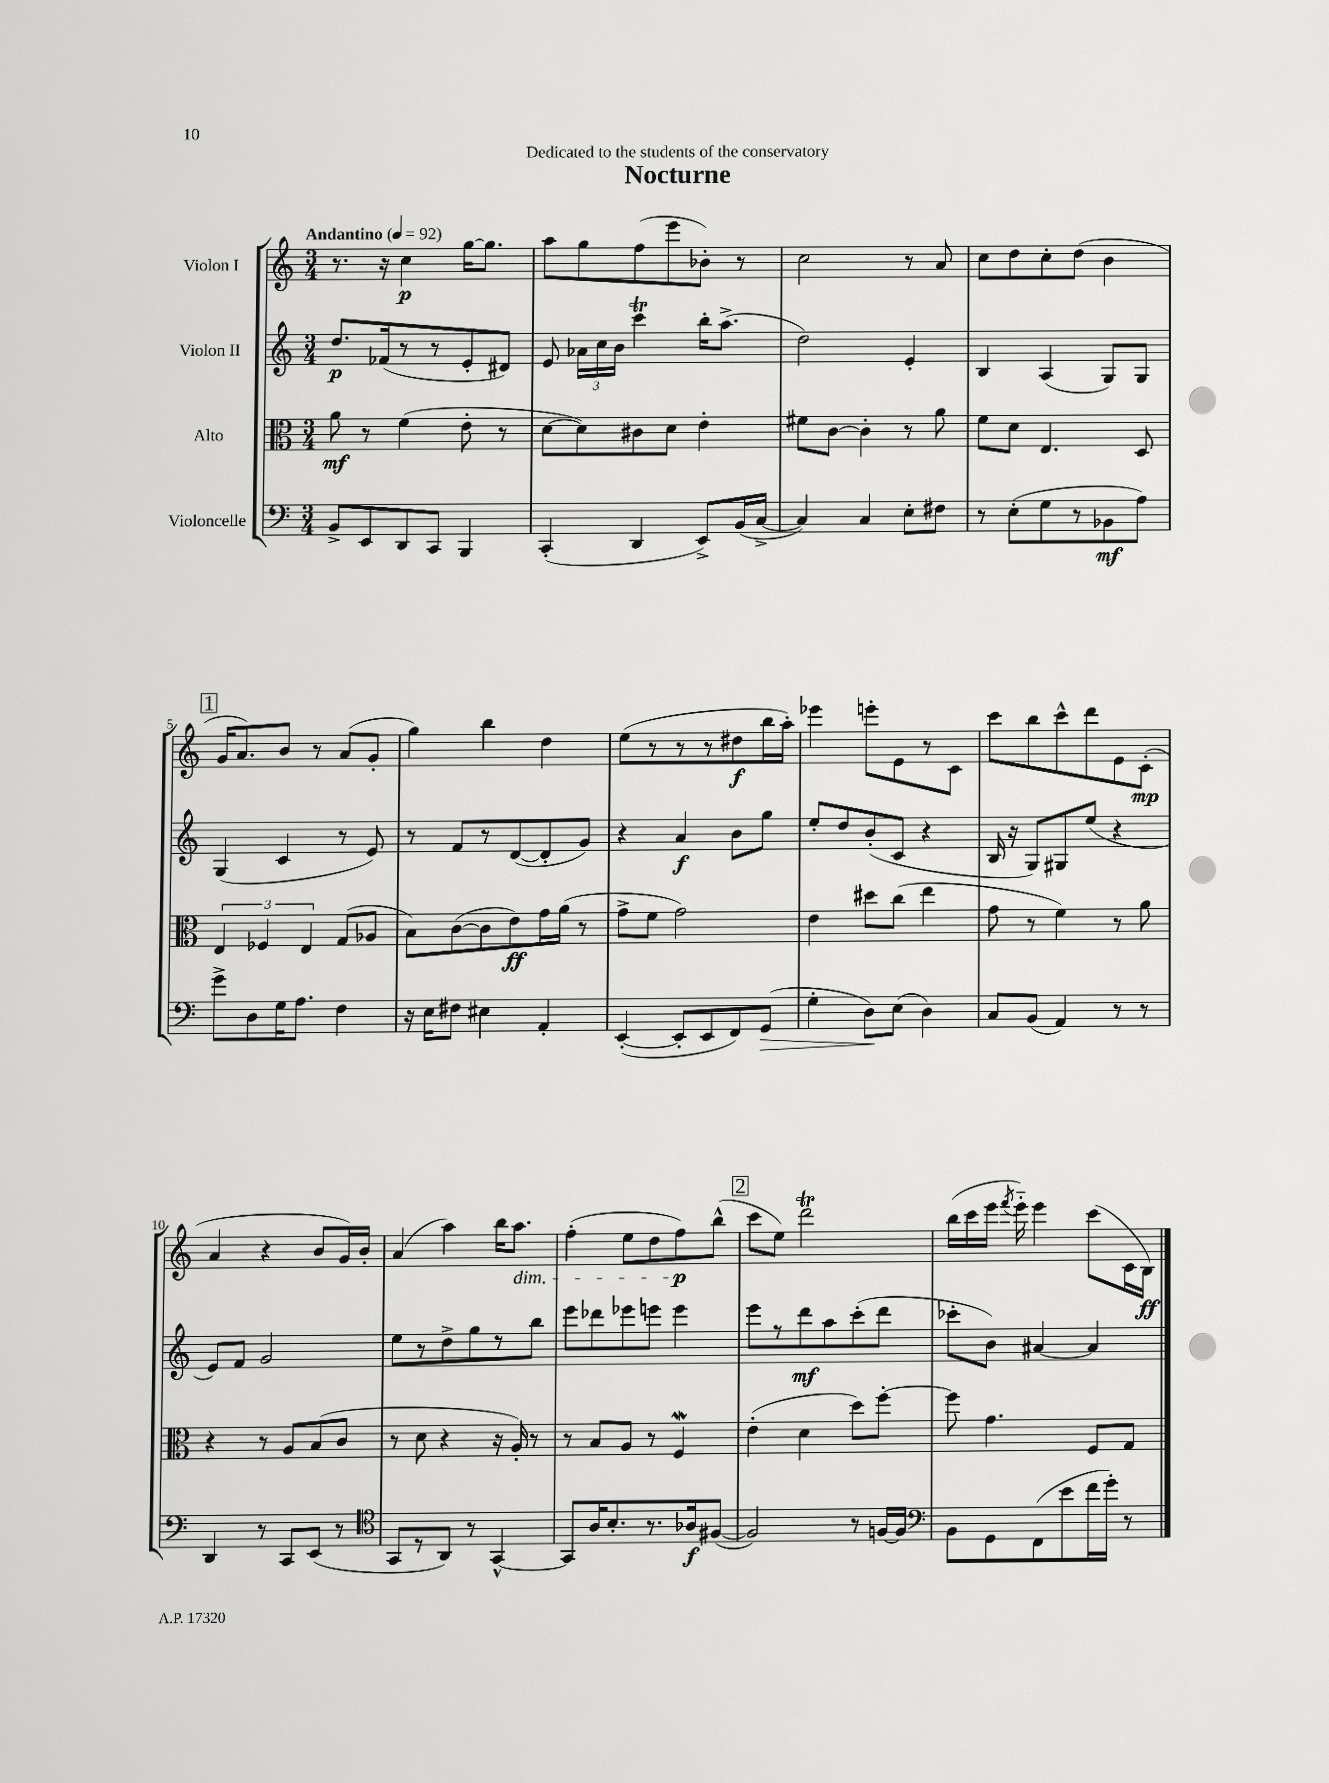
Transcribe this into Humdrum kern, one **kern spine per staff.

**kern	**kern	**kern	**kern
*staff4	*staff3	*staff2	*staff1
*clefF4	*clefC3	*clefG2	*clefG2
*k[]	*k[]	*k[]	*k[]
*M3/4	*M3/4	*M3/4	*M3/4
*MM92	*MM92	*MM92	*MM92
8BB^	8a	8.dd	8.r
8EE	8r	.	.
.	.	(16f-	16r
8DD	(4f	8r	4cc
8CC	.	8r	.
4BBB	8e'	8e'	[16gg
.	.	.	8.gg]
.	8r	8d#)	.
=	=	=	=
(4CC'	[8d	8e	8aa
.	8d])	24a-	8gg
.	.	24cc	.
.	.	24b	.
4DD	8c#	4ccc	(8ff
.	8d	.	8eee
8EE^)	4e'	16bb'	8b-')
.	.	(8.aa^	.
(16BB	.	.	8r
[16C^	.	.	.
=	=	=	=
4C])	8f#	2dd)	2cc
.	[8c	.	.
4C	4c']	.	.
8E'	8r	4e'	8r
8F#	8a	.	8a
=	=	=	=
8r	8f	4B	8cc
(8E'	8d	.	8dd
8G	4.E	(4A	8cc'
8r	.	.	(8dd
8BB-	.	8G)	4b
8A)	8D	8G	.
=	=	=	=
8g^	6E	(4G	16g
.	.	.	8.a)
8D	.	.	.
.	6F-	.	.
16G	.	4c	8b
8.A	.	.	.
.	6E	.	.
.	.	.	8r
4F	(8G	8r	(8a
.	8A-	8e)	8g'
=	=	=	=
16r	8B)	8r	4gg)
16E	.	.	.
8F#	([8c	8f	.
4E#	8c]	8r	4bb
.	8e)	([8d	.
4AA'	16g	8d']	4dd
.	(16a	.	.
.	8r	8g)	.
=	=	=	=
([4EE'	8g^	4r	(8ee
.	8f	.	8r
8EE']	2g)	4a	8r
8EE	.	.	8r
8FF)	.	8b	8dd#
(8GG	.	8gg	16bb
.	.	.	16aa')
=	=	=	=
4G'	4e	8ee'	4eee-
.	.	8dd	.
8D)	8dd#	(8b'	8eee'
(8E	(8cc	8c	8e
4D)	4ee	4r	8r
.	.	.	8c
=	=	=	=
8C	8g	16B	8ccc
.	.	16r	.
(8BB	8r	8G)	8bb
4AA)	4f)	8G#	8ccc^^
.	.	(8ee	8ddd
8r	8r	4r	8e
8r	8a	.	(8c'
=	=	=	=
4DD	4r	8e)	4a
.	.	8f	.
8r	8r	2g	4r
8CC	8A	.	.
(8EE	(8B	.	8b
8r	8c	.	16g)
.	.	.	16b'
=	=	=	=
*clefC4	*	*	*
8GG	8r	8ee	(4a
8r	8d	8r	.
8AA)	4r	8dd^	4aa)
8r	.	8gg	.
[4GG^^	16r	8r	16bb
.	16A')	.	8.aa
.	8r	8bb	.
=	=	=	=
8GG]	8r	8eee	(4ff'
16A	8B	8ddd-	.
8.B'	.	.	.
.	8A	8eee-	8ee
8.r	8r	8eee	8dd
.	4F	4eee	8ff)
16A-	.	.	.
([8F#	.	.	(8bb^^
=	=	=	=
2F#])	(4e'	8eee	8ccc
.	.	8r	8ee)
.	4d	8ddd	2ddd
.	.	8aa	.
8r	8dd)	(8ccc'	.
[16F	[8ff'	8ddd	.
16F]	.	.	.
=	=	=	=
*clefF4	*	*	*
8BB	8ff]	8ccc-'	(16bb
.	.	.	16ccc
8GG	4.g	8b)	16eee
.	.	.	8qfff
.	.	.	16eee'~)
(8FF	.	[4a#	4eee
8e	.	.	.
16f	8F	4a#]	(8ccc
16g')	.	.	.
8r	8G	.	16c
.	.	.	16B)
==	==	==	==
*-	*-	*-	*-
